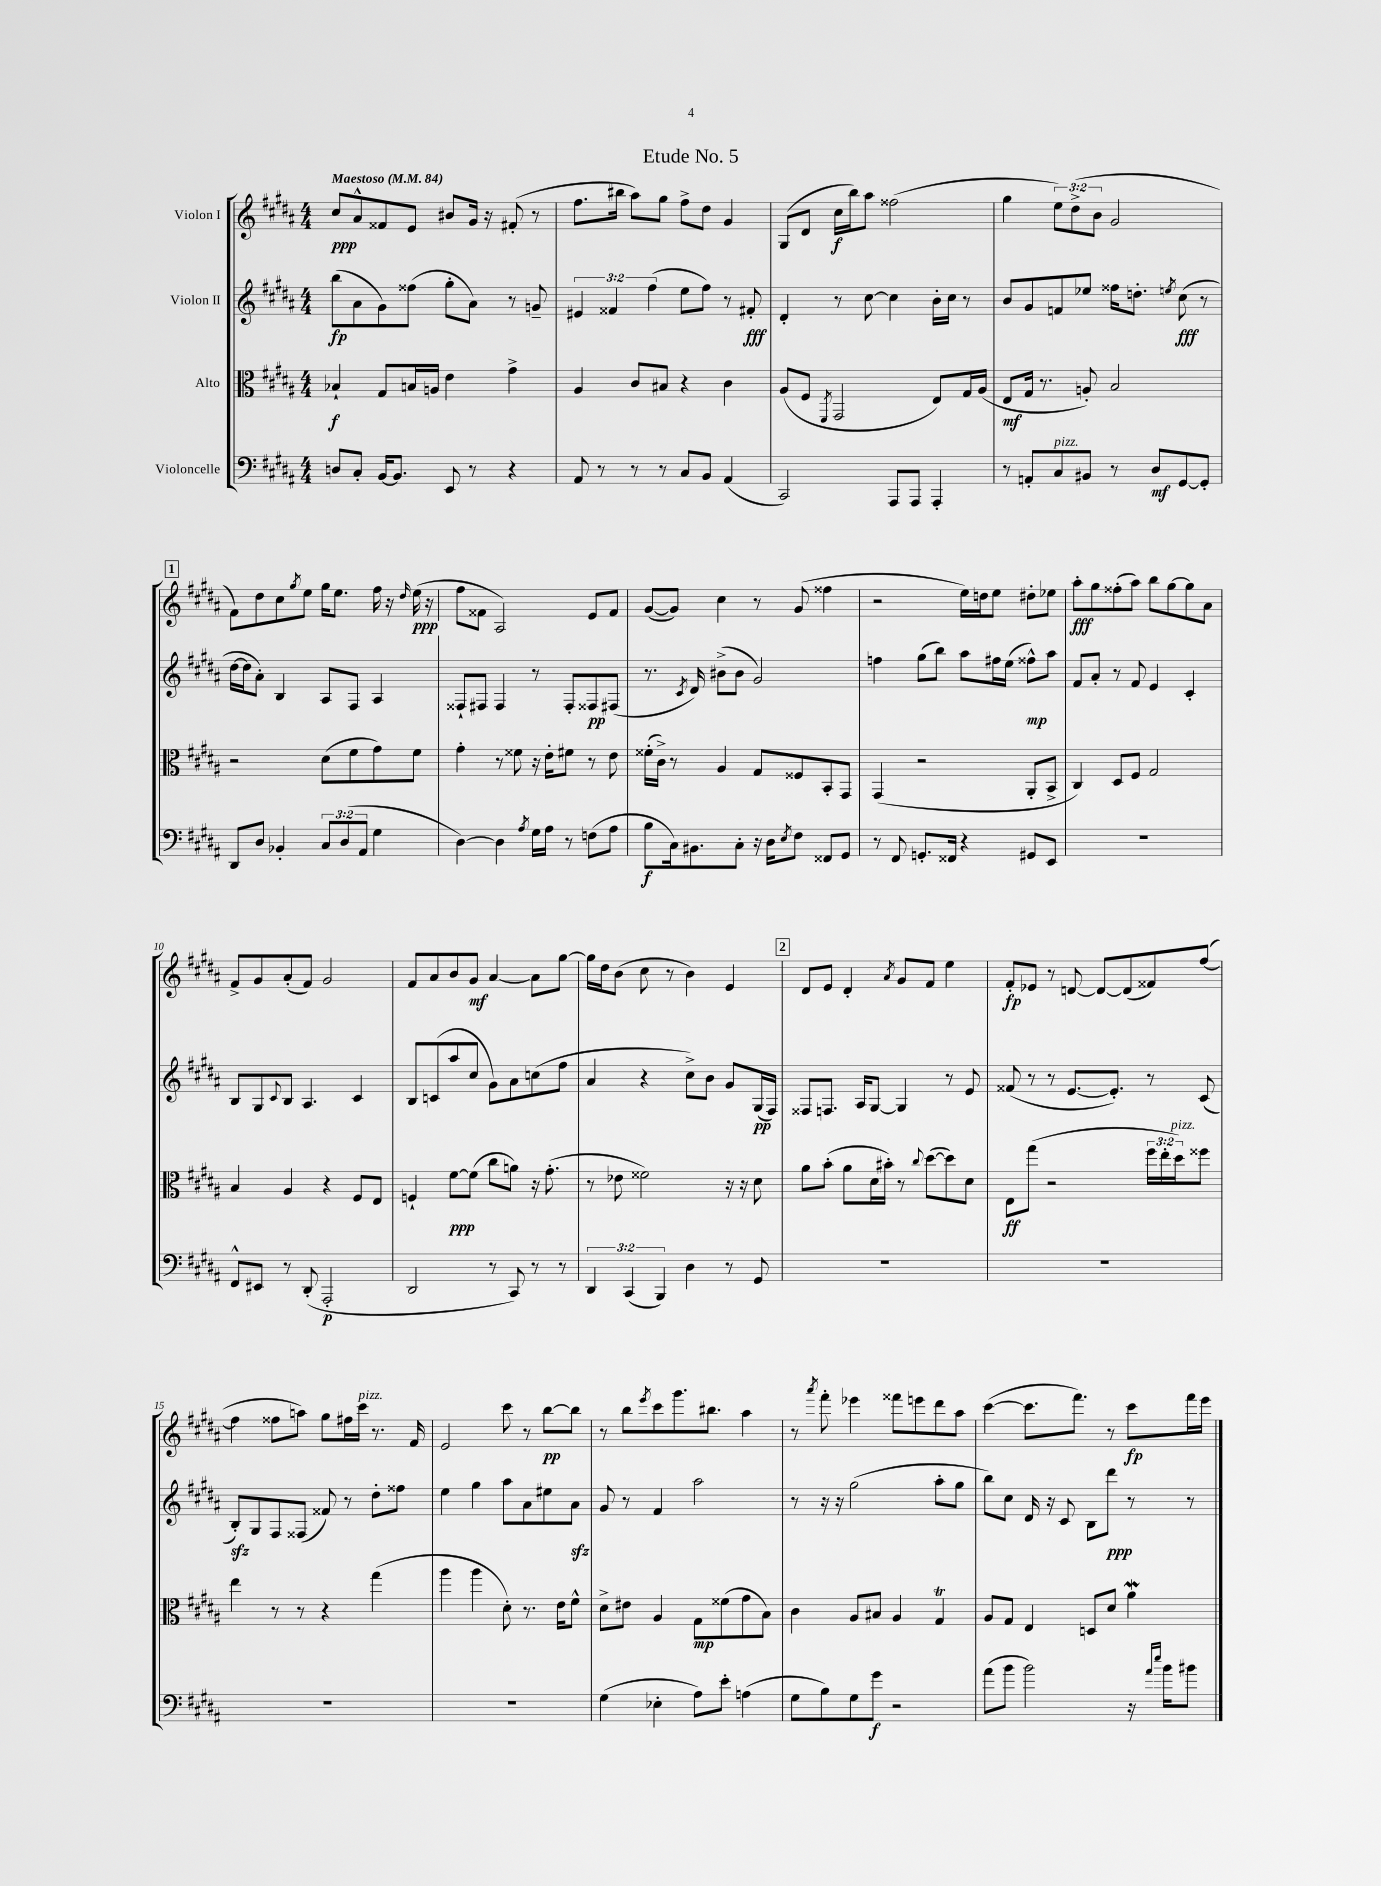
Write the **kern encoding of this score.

**kern	**kern	**kern	**kern
*staff4	*staff3	*staff2	*staff1
*clefF4	*clefC3	*clefG2	*clefG2
*k[f#c#g#d#a#]	*k[f#c#g#d#a#]	*k[f#c#g#d#a#]	*k[f#c#g#d#a#]
*M4/4	*M4/4	*M4/4	*M4/4
*MM84	*MM84	*MM84	*MM84
8D	4B-`	(8bb	8cc#
8C#'	.	8a#	8a#^^
[16BB	8G#	8g#)	8f##
8.BB]	.	.	.
.	16B	(8ff##	8e
.	16A	.	.
8EE	4e	8gg#'	8b#
8r	.	8a#)	16g#
.	.	.	16r
4r	4g#^	8r	(8f#'
.	.	8g~	8r
=	=	=	=
8AA#	4A#	6e#	8.ff#
8r	.	.	.
.	.	6f##	.
.	.	.	16bb#
8r	8c#	.	8aa#)
.	.	(6ff#	.
8r	8B#	.	8gg#
8C#	4r	8ee	8ff#^
8BB	.	8ff#)	8dd#
(4AA#	4c#	8r	4g#
.	.	8f#'	.
=	=	=	=
2CC#)	(8A#	4d#'	(8G#
.	8F#	.	8d#
.	8qFF#	.	.
.	2GG#	8r	16cc#
.	.	.	16bb)
.	.	[8cc#	8aa#
8AAA#	.	4cc#]	(2ff##
8AAA#	.	.	.
4AAA#'	8E)	16b'	.
.	.	16cc#	.
.	16G#	8r	.
.	(16A#	.	.
=	=	=	=
8r	8E	8b	4gg#
8AA'	16G#	8g#	.
.	8.r	.	.
8C#	.	8f	12ee)
.	.	.	(12dd#^
8BB#	8A')	8ee-	.
.	.	.	12b
8r	2B	16ff##	2g#
.	.	8.dd'	.
8D#	.	.	.
.	.	8qee	.
[8GG#	.	(8cc#	.
8GG#']	.	8r	.
=	=	=	=
8DD#	2r	[16dd#	8f#)
.	.	16dd#]	.
8D#	.	8a#')	8dd#
4BB-'	.	4B	8cc#
.	.	.	8qgg#
.	.	.	8ee
12C#	(8d#	8A#	16gg#
.	.	.	8.ee
(12D#	.	.	.
.	8f#	8F#	.
12AA#	.	.	.
4G#	8g#)	4A#	16ff#
.	.	.	16r
.	.	.	16qqdd#
.	8f#	.	(16ee
.	.	.	16r
=	=	=	=
[4D#)	4g#'	8F##`	8ff#
.	.	8F#	8f##
4D#]	8r	4F#	2A#)
.	8f##	.	.
8qA#	.	.	.
16G#	16r	8r	.
16A#	16e'	.	.
8r	8f#	8F#'	.
(8F	8r	8F##	8e
8A#	8e	(8F#	8f##
=	=	=	=
8B	(16f##'	8.r	([8g#
.	16c#^)	.	.
16C#)	8r	.	8g#])
.	.	8qc#	.
8.BB#	.	16d#)	.
.	4A#	(8b#^	4cc#
8C#'	.	8b#	.
16r	8G#	2g#)	8r
16D#	.	.	.
8qE	.	.	.
8F#	8F##	.	(8g#
8FF##	8BB'	.	4ff##
8GG#	8GG#	.	.
=	=	=	=
8r	(4GG#	4ff	2r
8FF#	.	.	.
8.GG'	2r	(8gg#	.
.	.	8bb)	.
16FF##	.	.	.
4r	.	8aa#	16ee)
.	.	.	16dd
.	.	16ff#	8ee
.	.	(16ee	.
8GG#	8AA#'	8ff##^^)	8dd#'
8EE	8BB^	8aa#	8ee-
=	=	=	=
1r	4C#)	8f#	8aa#'
.	.	8a#'	8gg#
.	8D#	8r	(8ff##'
.	8F#	8f#	8aa#)
.	2G#	4e	8bb
.	.	.	[8gg#
.	.	4c#'	8gg#]
.	.	.	8a#
=	=	=	=
8FF#^^	4B	8B	8f#^
8EE#	.	8G#	8g#
.	.	8qqc#	.
8r	4A#	8B	(8a#'
(8DD#'	.	4.A#	8f#)
2AAA#'	4r	.	2g#
.	8F#	4c#	.
.	8E	.	.
=	=	=	=
2DD#	4F`	8B	8f#
.	.	(8c	8a#
.	[8f#	8aa#	8b
.	(8f#]	8cc#	8g#
8r	8cc#	8g#)	[4a#
8CC#)	8a)	8a#	.
8r	16r	(8cc	8a#]
.	(8.g#'	.	.
8r	.	8ff#	[8gg#
=	=	=	=
6DD#	8r	4a#	16gg#]
.	.	.	16dd#
.	8e-	.	(8b
(6CC#	.	.	.
.	2f##)	4r	8cc#
6BBB)	.	.	.
.	.	.	8r
4D#	.	8cc#^)	4b)
.	.	8b	.
8r	16r	8g#	4e
.	16r	.	.
8GG#	8d#	(16G#	.
.	.	16F#)	.
=	=	=	=
1r	8a#	8F##	8d#
.	(8b'	8.F	8e
.	8a#	.	4d#'
.	.	16A#	.
.	16d#	[8G#	.
.	16b#')	.	.
.	.	.	8qa#
.	8r	4G#]	8g#
.	8qqcc#	.	.
.	([8dd#	.	8f#
.	8dd#])	8r	4ee
.	8d#	8e	.
=	=	=	=
1r	8E	(8f##	8f#'
.	(8gg#	8r	8e-
.	2r	8r	8r
.	.	[8.e	[8d
.	.	.	8d_
.	.	8.e'])	.
.	.	.	(8d]
.	24ff#	8r	8f##)
.	24ee'	.	.
.	24dd#)	.	.
.	8ff##	(8c#	([8ff#
=	=	=	=
1r	4ee	8B')	4ff#]
.	.	8G#	.
.	8r	8F#	8ff##
.	8r	(8F##	8aa)
.	4r	8f##)	8gg#
.	.	8r	16ff#
.	.	.	16ccc#
.	(4gg#	8dd#'	8.r
.	.	8ff##	.
.	.	.	16f#
=	=	=	=
1r	4aa#	4ee	2e
.	4aa#	4gg#	.
.	8d#')	8aa#	8ccc#
.	8.r	8a#	8r
.	.	8ee#	[8bb
.	16e	.	.
.	8f#^^	8a#	8bb]
=	=	=	=
(4G#	8d#^	8g#	8r
.	8e#	8r	8bb
.	.	.	8qeee
4E-'	4A#	4f#	8ccc#
.	.	.	8.ggg#
8A#)	8G#	2aa#	.
.	.	.	8.bb#
8e'	(8f##	.	.
(4A	8g#	.	4aa#
.	8B)	.	.
=	=	=	=
8G#	4c#	8r	8r
.	.	.	8qaaa#
8B)	.	16r	8fff#'
.	.	16r	.
8G#	8A#	(2gg#	4eee-
8g#	8B#	.	.
2r	4A#	.	8fff##
.	.	.	8eee
.	4G#	8aa#'	8ddd#
.	.	8gg#	8aa#
=	=	=	=
(8a#	8A#	8bb)	([4ccc#
8b	8G#	8cc#	.
2b)	4E	16d#	8.ccc#]
.	.	16r	.
.	.	8c#	.
.	.	.	8.fff#)
.	8D	8B	.
.	8d#	8ddd#	8r
16r	4a#	8r	8ccc#
16qqa#	.	.	.
16qqee	.	.	.
16b	.	.	.
8b#	.	8r	16fff#
.	.	.	16eee
==	==	==	==
*-	*-	*-	*-
